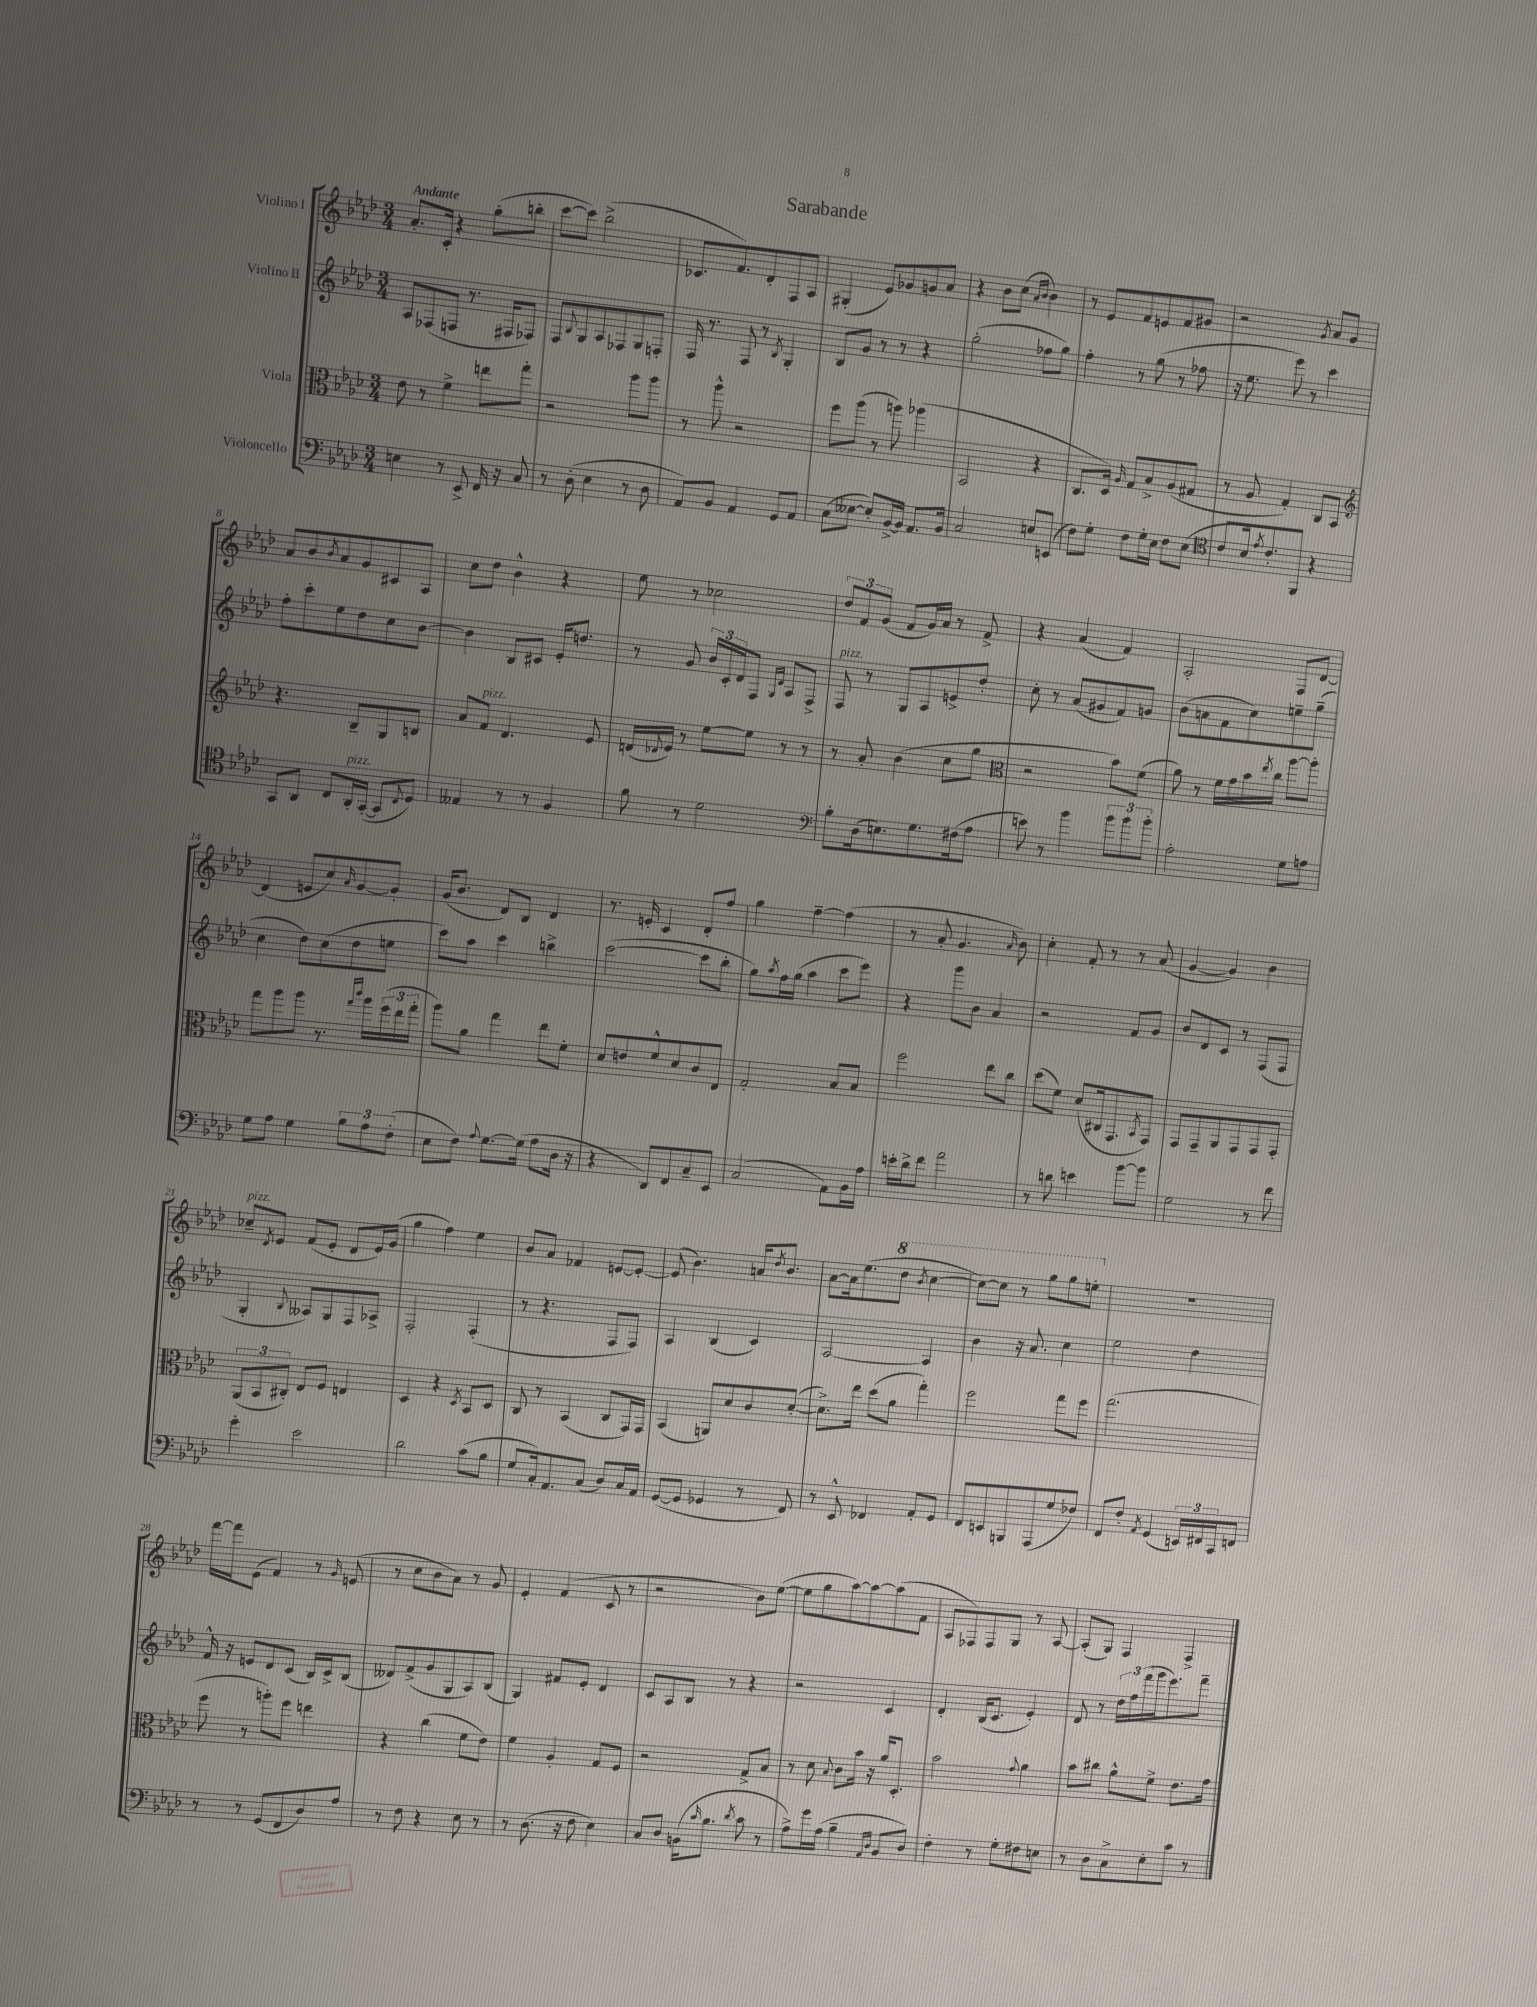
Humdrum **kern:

**kern	**kern	**kern	**kern
*staff4	*staff3	*staff2	*staff1
*clefF4	*clefC3	*clefG2	*clefG2
*k[b-e-a-d-]	*k[b-e-a-d-]	*k[b-e-a-d-]	*k[b-e-a-d-]
*M3/4	*M3/4	*M3/4	*M3/4
4E\	8e-\	8A-/L	8.a-'/L
.	8r	(8F-/	.
.	.	.	16c'/Jk
8r	4f^\	8F/J	4r
8EE-^/	.	8.r	.
16FF/	8ee\L	.	(8gg'\L
16r	.	16F#/LK	.
8C/	8gg'\J	8F-/J)	8bb'\J
=	=	=	=
8r	2r	8F/L	[8ccc\L
.	.	8qqB-/	.
(8D-'\	.	8G/	8ccc\]J)
4E-\	.	8A-/	(2bb-^\
.	.	8F-/	.
8r	8aa-\L	8G/	.
8D-\	8aa-\J	8F'/J	.
=	=	=	=
8AA-/L)	8r	16F/	8.c-/L
.	.	8.r	.
8BB-/J	8aa-^^\	.	.
.	.	.	8.f/)
4AA-/	2r	8F/	.
.	.	8r	8d-'/
.	.	8qB-/	.
8GG/L	.	4G'/	8F/
8AA-/J	.	.	8A-/J
=	=	=	=
(8C\L	8ff\L	8B-/L	(4G#'/
[8E--\J	(8aa-\J	8g/J	.
8E--'/]L)	8r	8r	8e-/L)
[16BB-^/L	8aa\)	8r	8g-/
16BB-/]JJ	.	.	.
8.AA-/L	(4aa-\	4r	8g/
.	.	.	8a-/J
16BB-/Jk	.	.	.
=	=	=	=
2C/	2BB-/	(2gg'\	4r
.	.	.	8b-\L
.	.	.	(8cc\J
.	.	.	16qqa-/LL
.	.	.	16qqb-/JJ
8E/L	4r	8ff-\L	4b-\)
(8EE/J	.	8gg\J)	.
=	=	=	=
8F\L)	8.C/L	4ff'\	8r
8G'\J	.	.	8e-/L
.	16D-/Jk)	.	.
.	16qqA-/	.	.
8F\L	8G/L	8r	8f/
16G'\L	8B-^/	(8gg\	8e/
16E-\JJ	.	.	.
8F\L	(8A-/	8r	8f/
(8E-\J	8G#/J	8ff-\	8g#/J
=	=	=	=
*clefC4	*	*	*
8c/L	8r	16r	2r
.	.	8.ee-\	.
16B-/k)	8A-/	.	.
8qe-/	.	.	.
8.c'/	.	.	.
.	4G'/)	8eee-\)	.
8FF/J	.	8r	.
.	.	.	8qg/
4r	8C/L	4ccc\	8a-/L
.	8BB-/J	.	8g/J
=	=	=	=
*	*clefG2	*	*
8GG/L	4.r	8ff'\L	8a-/L
8AA-/J	.	8ccc'\	8b-/
.	.	.	8qb-/
8C/L	.	8ee-\	8a-/
16AA-'/L	8B-~/L	8dd-\	8g/
([16GG'/JJ	.	.	.
8GG/]L	8G/	8cc\	8c#/
8qqC/	.	.	.
8D-/J)	8B/J	[8b-\J	8A-/J
=	=	=	=
4E--/	8a-/L	4b-\]	8cc\L
.	8f/J	.	8dd-\J
8r	4.d-/	8B-/L	4b-^^\
8r	.	8c#/J	.
4F/	.	16e-'/LK	4r
.	.	8.dd/J	.
.	8e-/	.	.
=	=	=	=
8f\	(16d/LL	8r	8ee-\
.	8qqd-/	.	.
.	16e-/JJ)	.	.
8r	8r	8g/	8r
2d-\	[8ee-\L	24b-/LL	2cc-\
.	.	24c'/	.
.	.	24d-/J	.
.	8ee-\]J	8F/J	.
.	.	16qqG/LL	.
.	.	16qqd-/JJ	.
.	8r	8A-/L	.
.	8r	8F^/J	.
=	=	=	=
*clefF4	*	*	*
8B-'\L	8r	8F/	12dd-/L
.	.	.	12f/
(16D-\k	8a-'/	8r	.
.	.	.	(12g/J
8.E\)	.	.	.
.	(4b-\	8G/L	8f/L
8.G\	.	8A-/	16g/L)
.	.	.	16a-/JJ
.	8cc\L	8e^/	8r
(16F#\k	.	.	.
8A-\J	8gg\J	8dd-'/J	8f^/
=	=	=	=
*	*clefC3	*	*
8e\)	2r	8cc'\	4r
8r	.	8r	.
4b-\	.	(8a-/L	(4a-/
.	.	8g#/	.
12b-\L	8b-\L)	8f/)	4f/)
12b-\	.	.	.
.	(8f\J	8g/J	.
12b-'\J	.	.	.
=	=	=	=
2A-'\	8a-\)	(8b-\L	2A-'/
.	8r	8a\	.
.	16f\LL	8f\	.
.	16g\	.	.
.	16b-\	8cc\)	.
.	8qee-/	.	.
.	16cc\JJ	.	.
8G\L	[8aa-\L	8ee~\	8F/L
8A\J	8aa-'\]J	(8gg~\J	[8d-/J
=	=	=	=
8G\L	8gg\L	4cc\	(4d-/]
8A-\J	8aa-\	.	.
4G\	8aa-\J	8dd-\L)	8e/L
.	8.r	(8cc\	8cc/)
.	.	.	16qqa-/
12B-\L	.	8dd-\	[8g/
.	16qqgg/LL	.	.
.	16qqccc/JJ	.	.
.	16aa-\LL	.	.
12A-\	.	.	.
.	(24ff\	8ee\J	8g'/]J
(12F'\J	24ee-\	.	.
.	24gg'\JJ	.	.
=	=	=	=
8E-\L	8aa-\L)	8ccc\L)	(16g/LK
.	.	.	8.b-/J
8F\J)	8a-\J	8aa-\J	.
8qqA-/	.	.	.
[8.G\L	4gg\	4ccc\	8d-/L)
.	.	.	8B-/J
(16G\]Jk	.	.	.
8A-\L	8ee-\L	4bb^\	4d-/
16D-\Jk	8f'\J	.	.
16r	.	.	.
=	=	=	=
4r	8d-/L	([2ccc\	8.r
.	8e/	.	.
.	.	.	16e'/
8DD-/L)	8f^^/	.	4c/
8FF/	8d-/	.	.
8C~/	8c/	8ccc\]L	8d-'/L
8EE-/J	8E-/J	8bb-'\J	8ff/J
=	=	=	=
(2C/	2G'/	8gg\L)	4gg\
.	.	8qaa-/	.
.	.	16ff\L	.
.	.	(16gg\JJ	.
.	.	4aa-\	[4ff~\
8AA-\L)	8B-/L	8ccc\L	(4ff\]
16BB-\L	8B-/J	8eee-\J)	.
16A-\JJ	.	.	.
=	=	=	=
16e'\LL	2ff\	4r	8r
16d-^\J	.	.	.
8f\J	.	.	8a-'/
2a-\	.	8ggg\L	4.g/
.	.	8b-\J	.
.	8ee-\L	4a-/	.
.	.	.	16qqa-/
.	8cc\J	.	8b-\)
=	=	=	=
8r	(8dd-\L	2r	4cc'\
8d\	8f\J)	.	.
4e\	(8d-/L	.	8f'/
.	16C#/k	.	8r
.	8.GG/	.	.
[8b-\L	.	8f/L	8r
.	8qBB-/	.	.
8b-\]J	8GG/J)	8g/J	(8a-/
=	=	=	=
2G\	8GG/L	8b-/L	[4g/
.	8GG~/	8d-/	.
.	8AA-/	8c/J	4g/])
.	8GG/	8r	.
8r	8GG/	(8F/L	4b-\
8f\	8GG'/J	8F/J	.
=	=	=	=
4g'\	(12AA-/L	4G'/	8cc-~/L
.	12BB-/	.	.
.	.	.	8qd-/
.	.	.	8e-/J
.	12C#'/J)	.	.
.	.	8qqB-/	.
2e-\	8E-/L	8A--/L)	(8f/L
.	8F/J	8G/	8e-'/J
.	4E/	8F/	8d-/L
.	.	8A-^/J	16e-/L)
.	.	.	(16g/JJ
=	=	=	=
2d-\	4D-/	2F'/	4gg\
.	4r	.	4ff\)
.	8qD-/	.	.
(8c\L	8BB-/L	(4F'/	4ee-\
8B-\J	8D-/J	.	.
=	=	=	=
8G/L	8C/	8r	8b-/L
16C'/k)	8r	4.r	8a-/J
8.AA-/	.	.	.
.	(4BB-/	.	4f-/
(8C/J	.	.	.
8D-/L)	8C/L	8F/L	[8e/L
16C/L	16GG/L)	8F/J)	8e'/_J
16AA-/JJ	16GG/JJ	.	.
=	=	=	=
([8GG/L	(4BB-/	4A-/	(8e/]
8GG/]J	.	.	4.b-\)
4GG-/	8AA/L)	(4B-/	.
.	8d-/	.	.
8r	8c/	4c/)	16a/LK
.	.	.	8qdd-/
.	.	.	8.b-/J
8FF/)	([8d-'/J	.	.
=	=	=	=
8r	8.d-^\]L)	[2A-/	[8a-\L
8EE-^^/	.	.	16a-\]k
.	16ee-\Jk	.	(8.ee-\
4FF-/	(8dd-\L	.	.
.	8a-\J	.	8ddd-\J
.	.	.	8qbb-/
8AA-'/L	4gg'\)	4A-/]	[4ccc\
8GG/J	.	.	.
=	=	=	=
8FF/L	2ff\	4b-\	8ccc\_L)
8EE/	.	.	8ccc\]J
8BBB/	.	16r	8r
.	.	8.a-/	.
(8AAA-/	.	.	8ggg\L
8G/	8gg\L	4cc\	8ggg\
8F-/J)	8ff\J	.	8eee'\J
=	=	=	=
8FF/L	(2.gg\	2ee-\	2.r
8F'/J	.	.	.
8qAA-/	.	.	.
(4GG/	.	.	.
24EE/LL)	.	4dd-\	.
24FF#/	.	.	.
24CC/J	.	.	.
8FF/J	.	.	.
=	=	=	=
8r	8ff\	16f^^/	[16fff\LL
.	.	16r	16fff\]J
8r	8r	8e/L	(8e-\J
(8GG/L	8aa'\L)	8d-/	4f/)
8FF/	8ff\J	(8c/J	.
8D-/)	4ee\	16B-/LL)	8r
.	.	16c^/J	.
.	.	.	16qqg/
8A-/J	.	(8B-/J	(8e/
=	=	=	=
8r	4r	8d--/L)	8r
8F\	.	(8f^/	8cc\L
4r	(4cc\	8g/	8b-\
.	.	8G/	8a-\J)
8E-\	8f\L	8A-/)	8r
8r	8e-\J)	(8B-/J	8g/
=	=	=	=
8r	4f\	4G/)	4e-'/
(8.D-\	.	.	.
.	4A-'/	8f#/L	(4f/
16r	.	.	.
8F\	.	8e-'/J	.
4E-\)	8G/L	4d-/	8c/
.	8F/J	.	8r
=	=	=	=
8C/L	2r	8c/L	2r
8D-/J	.	8A-/	.
(16BB\LK	.	8B-/J	.
16qqc/	.	.	.
8.B-\J	.	.	.
.	.	8r	.
8qd-/	.	.	.
8c\	8G^/L	4r	8b-\L)
8r	8B-/J	.	([8ee-\J
=	=	=	=
8A-^\L)	8r	2r	8ee-\]L
16g\L	8d-\	.	8gg\
(16A-\JJ	.	.	.
.	8qqB-/	.	.
4B-~\	8c\L	.	[8aa-\)
.	16b-\Jk	.	8aa-\_
.	16r	.	.
16qqAA-/LL	.	.	.
16qqD-/JJ	.	.	.
8BB-/L	16a-/LK	4c/	(8aa-\]
.	8.D-'/J	.	.
8D-/J)	.	.	8f\J
=	=	=	=
4F'\	2b-\	4d-'/	8A-/L
.	.	.	8F-/)
8r	.	(16B-/LK	8F-/
.	.	8.c/J	.
8G'\L	.	.	8G/J
.	8qqg/	.	.
8F#\	4a-\	4e-'/)	8r
8E\J	.	.	[8A-/
=	=	=	=
8r	8b-\L	8d-/	(8A-'/]L
8D-\L	8cc#\J	8r	8G/J)
8C^\	8a-^^\L	24dd-\LL	4F/
.	.	24ff\	.
.	.	(24fff\	.
8E-'\	8f^\J	16ggg\J	.
.	.	8.eee-\)	.
8c\J	8.e-\L	.	4F^/
8r	.	8fff~\J	.
.	16g\Jk	.	.
==	==	==	==
*-	*-	*-	*-
